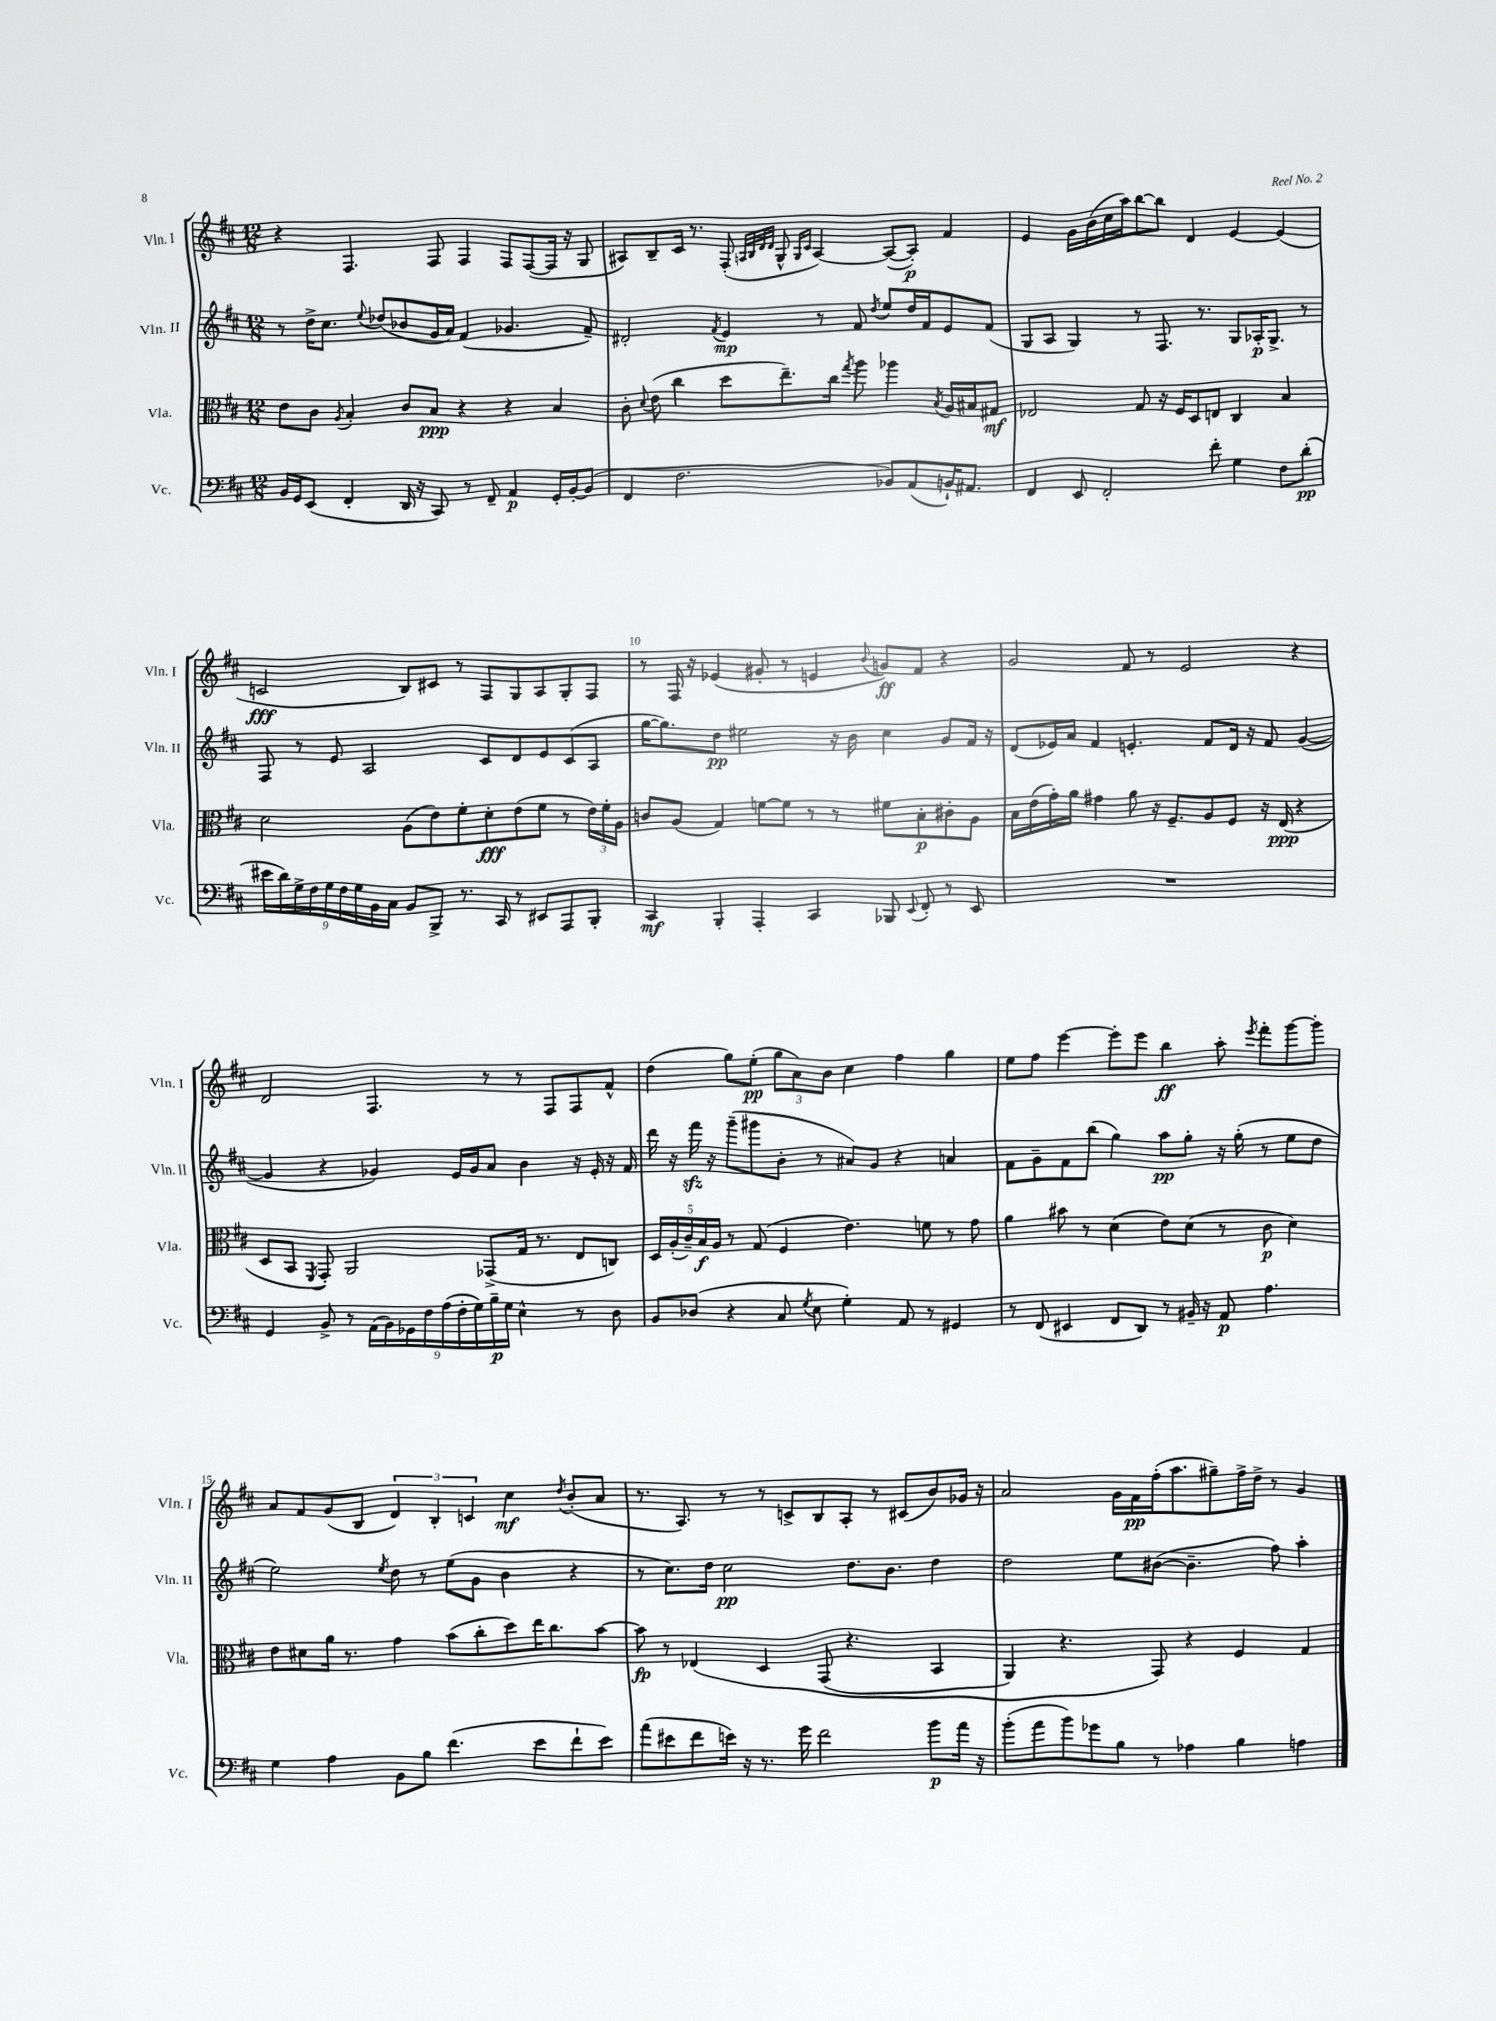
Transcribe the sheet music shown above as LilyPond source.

<<
\new StaffGroup <<
\new Staff = "s0" \with { instrumentName = "Vln. I" shortInstrumentName = "Vln. I" } {
    \clef treble \key d \major \numericTimeSignature \time 12/8
    \autoBeamOff r4 fis4. fis8 fis4 fis8[ fis8~( fis16] r16 g8 |
    ais8[) b8-- cis'16] r8. fis8-.( \grace { a32[ b32 d'32 d'32] } g8-^ \grace { g16[ cis'16] } a4~) a8[~( a8]-.\p) fis'4 |
    e'4 g'16[ b'16( cis''16 a''16) b''8~ b''8] d'4 e'4~ e'4( |
    c'2\fff b8[) cis'8] r8 fis8[ g8 a8 g8-. fis8] |
    r8 fis16 r16 ees'4( gis'8-. r8 e'4 \appoggiatura { b'8 } g'8[\ff) fis'8] r4 |
    g'2 fis'8 r8 e'2 r4 |
    d'2 fis4. r8 r8 fis8[ fis8 fis'8]-^ |
    d''4( g''8[) e''8]-.\pp( \tuplet 3/2 { g''8[ a'8) b'8] } cis''4 fis''4 g''4 |
    e''8[ fis''8] e'''4~ e'''8[-. e'''8] b''4\ff a''8-. \acciaccatura { e'''8 } fis'''8[-. g'''8~ g'''8]-. |
    a'8[ fis'8 g'8( b8] \tuplet 3/2 { d'4) b4-. c'4 } cis''4\mf \acciaccatura { d''8 } b'8[-.( a'8] |
    r8. a8.) r8 r8 c'8[-> b8 a8]-. r8 cis'8[( b'8) ges'16] r16 |
    a'2 g'16[ fis'16\pp fis''16-.( a''8. gis''8--) fis''16-> d''16]-> r8 g'4 \bar "|." |
}
\new Staff = "s1" \with { instrumentName = "Vln. II" shortInstrumentName = "Vln. II" } {
    \clef treble \key d \major \numericTimeSignature \time 12/8
    \autoBeamOff r8 d''16[-> cis''8.] \appoggiatura { e''8 } des''8[( bes'8 g'16 a'16]) fis'4( ges'4. fis'8--) |
    dis'2-. \acciaccatura { fis'8 } e'4\mp r8 fis'8 \acciaccatura { d''8 } e''8[ d''16 fis'16 e'8 fis'8]( |
    g8[ a8] g4) r8 fis8. r8. g8[ aes16-.\p g8.]-> r8 |
    fis8 r8 e'8 a2 cis'8[ d'8 e'8 cis'8( a8] |
    g''16[~ g''8.) d''8]\pp eis''2 r16 b'16 cis''4 g'8[ fis'16] r16 |
    d'8[( ees'16) a'16] fis'4 e'4.-. fis'8[ d'16] r16 fis'8 g'4~( |
    g'4 r4 ges'4) e'16[ ges'16 a'8] b'4 r16 e'16-. r16 fis'16 |
    d'''16 r16 fis'''16\sfz r16 g'''8[--( gis'''8 b'8]-. r8 ais'8[) g'8] r4 a'4 |
    fis'8[ g'8-- fis'8 b''8]( g''4) a''8[\pp g''8]-. r16 g''16-.( r8 e''8[ d''8] |
    e''2) \acciaccatura { e''8 } d''8 r8 e''8[( g'8] b'4 r4 |
    r8 cis''8.[) d''16] cis''2\pp d''8.[ b'8.] d''4 |
    d''2 e''8[ bis'8]~( bis'4.-- fis''8) a''4-. \bar "|." |
}
\new Staff = "s2" \with { instrumentName = "Vla." shortInstrumentName = "Vla." } {
    \clef alto \key d \major \numericTimeSignature \time 12/8
    \autoBeamOff e'8[ cis'8] \acciaccatura { a8 } b4-. cis'8[ b8]\ppp r4 r4 b4 |
    cis'8-. \appoggiatura { d'8 } e'8( cis''4 d''8[ e''8.--) cis''16] \acciaccatura { g''8 } a''8 aes''4 \acciaccatura { b8 } a16[ bis16 gis8]\mf |
    ees2 g8 r16 fis16[ d8 e8] cis4 b4 |
    d'2 a8[( e'8) fis'8-. d'8-.\fff e'8( fis'8] r8 \tuplet 3/2 { e'16[) fis'16-. a16] } |
    c'8[ a8]( g4) f'8[~ f'8] r8 r8 fis'8[ b8-.\p cis'8-. a8] |
    b16[ e'16( g'16-.) a'16] gis'4 a'8 r16 fis8.[-- a8 fis8] r16 e16\ppp( r4 |
    d8[ b,8] \acciaccatura { fis,8 } g,8-.) a,2 ges,8[->( g16] r8. e8[ c8]) |
    \tuplet 5/4 { d16[ a16-.( cis'16--) b16\f a16] } r8 g8( fis4 e'4.) f'8 r8 g'8 |
    a'4 bis'8 r8 d'4( e'8[) d'8]( r8 cis'8\p d'4) |
    e'8[ dis'8 a'16] r8. g'4 b'8[( cis''8-. d''8) e''16 cis''8. b'8]~ |
    b'8\fp r8 ees4\( d4 g,8( r4. b,4 |
    a,4) r4. g,8\) r4 fis4 g4 \bar "|." |
}
\new Staff = "s3" \with { instrumentName = "Vc." shortInstrumentName = "Vc." } {
    \clef bass \key d \major \numericTimeSignature \time 12/8
    \autoBeamOff b,16[ g,16 e,8]( fis,4-. d,16 r16 cis,8) r8 fis,8-- a,4\p g,16[-. b,16~-. b,8]( |
    fis,4 fis2. bes,8[) a,8( b,16-!) ais,8.] |
    fis,4 e,8 fis,2-. fis'8-. g4 fis8[ d'8]-.\pp( |
    \tuplet 9/8 { eis'16[ d'16) g16-> fis16 g16 fis16 g16 b,16 cis16] } b,8[ b,,8]-> r8. cis,16 r8 eis,8[ a,,8 b,,8]-. |
    cis,4\mf b,,4-. a,,4-. cis,4 bes,,8 \appoggiatura { e,8 } fis,8-. r8 e,8 |
    R1. |
    g,4 b,8-> r8 \tuplet 9/8 { a,16[( b,16) ges,16 fis16 a16( fis16-. g16) b16--\p g16] } e4-^ r8 d8 |
    b,8[ des8]( r4 cis8 \acciaccatura { g8 } e8 g4-.) a,8 r8 gis,4 |
    r8 fis,8( eis,4 fis,8[ d,8]) r8 bis,16-- r16 a,8\p a4. |
    g4 a4 b,8[ b8] fis'4.( e'8[ fis'8-! e'8]) |
    a'8[( eis'8 fis'8 e'16]) r16 r8. g'16 fis'2 b'8[\p a'16] r16 |
    b'8[-.( a'8 b'8) ges'8 b8] r8 aes4 b4 a4 \bar "|." |
}
>>
>>
\layout { \context { \Score currentBarNumber = #6 \override BarNumber.break-visibility = ##(#f #t #t) barNumberVisibility = #(every-nth-bar-number-visible 5) } }
